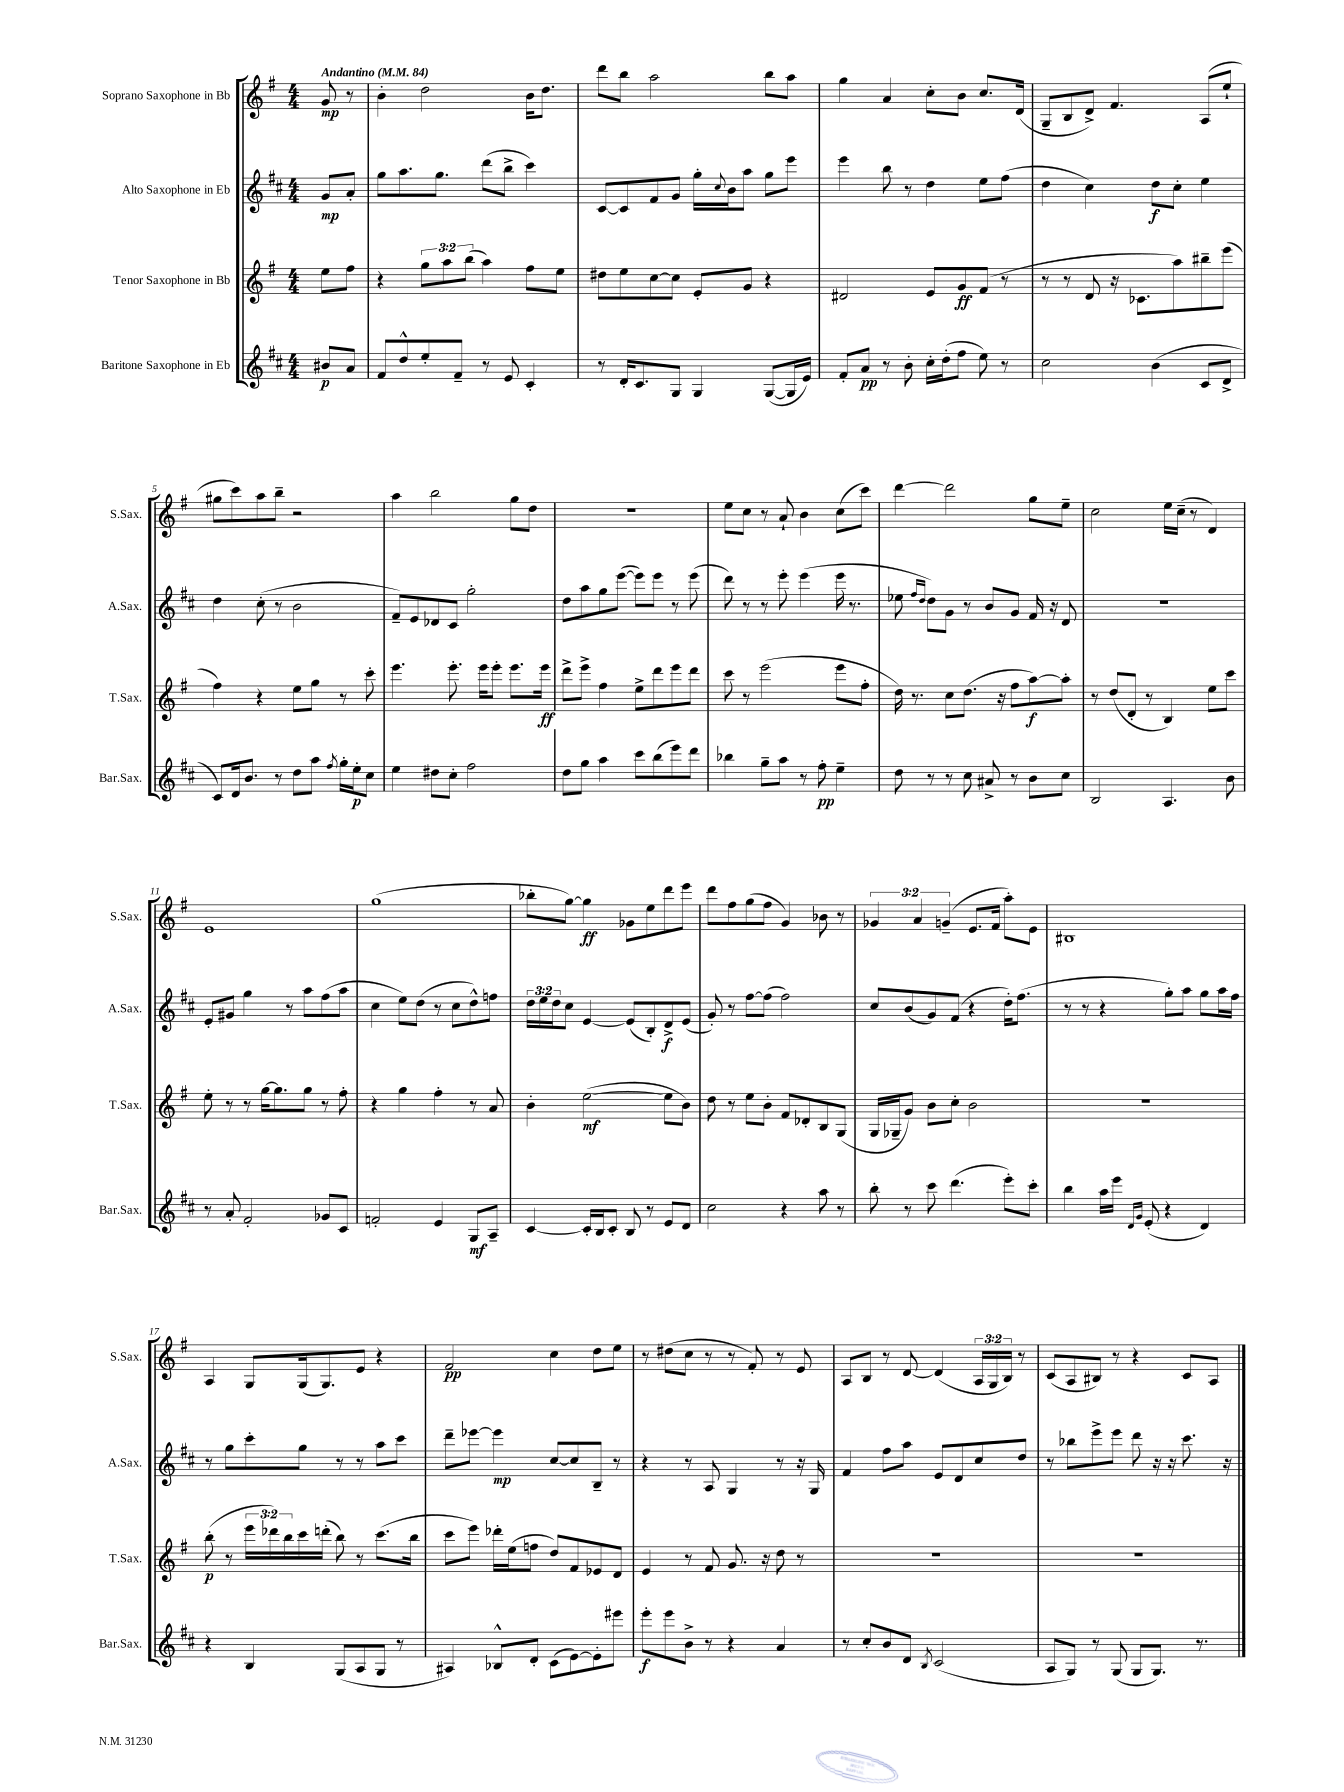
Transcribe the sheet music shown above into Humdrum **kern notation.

**kern	**kern	**kern	**kern
*staff4	*staff3	*staff2	*staff1
*clefG2	*clefG2	*clefG2	*clefG2
*k[f#c#]	*k[f#]	*k[f#c#]	*k[f#]
*M4/4	*M4/4	*M4/4	*M4/4
*MM84	*MM84	*MM84	*MM84
8b#	8ee	8g	8g
8a	8ff#	8a'	8r
=	=	=	=
8f#	4r	8gg	4b'
8dd^^	.	8.aa	.
8ee'	12gg	.	2dd
.	.	8.gg	.
.	12aa	.	.
8f#~	.	.	.
.	(12bb	.	.
8r	4aa)	(8ddd	.
8e	.	8bb^	.
4c#'	8ff#	4ccc#)	16b
.	.	.	8.dd
.	8ee	.	.
=	=	=	=
8r	8dd#	[8c#	8ddd
16d'	8ee	8c#]	8bb
8.c#	.	.	.
.	[8cc	8f#	2aa
8G	8cc]	8g	.
4G	8e'	16gg'	.
.	.	8qqcc#	.
.	.	16b	.
.	8g	8aa	.
([8G	4r	8gg	8bb
16G]	.	8eee	8aa
16e)	.	.	.
=	=	=	=
8f#'	2d#	4eee	4gg
8a	.	.	.
8r	.	8bb	4a
8b'	.	8r	.
16cc#'	8e	4dd	8cc'
(16dd'	.	.	.
8ff#	8g	.	8b
8ee)	(8f#	8ee	8.cc
8r	8r	(8ff#	.
.	.	.	(16d
=	=	=	=
2cc#	8r	4dd	8G~
.	8r	.	8B
.	8d	4cc#)	8d^)
.	16r	.	4.f#
.	8.c-	.	.
(4b	.	8dd	.
.	8aa)	8cc#'	.
8c#	8bb#~	4ee	(8A
8d^	(8eee	.	8ee`
=	=	=	=
8c#)	4ff#)	4dd	8gg#
16d	.	.	8ccc)
8.b	.	.	.
.	4r	(8cc#'	8aa
8r	.	8r	8bb~
8dd	8ee	2b	2r
8aa	8gg	.	.
8qff#	.	.	.
16gg'	8r	.	.
16ee'	.	.	.
8cc#	8ccc'	.	.
=	=	=	=
4ee	4.eee	8f#~)	4aa
.	.	8e	.
8dd#	.	8d-	2bb
8cc#'	8.eee'	8c#	.
2ff#	.	2gg'	.
.	16eee	.	.
.	8eee'	.	.
.	8.eee	.	8gg
.	.	.	8dd
.	16eee	.	.
=	=	=	=
8dd	8ddd^	8dd	1r
8gg	8eee^	8aa	.
4aa	4ff#	8gg	.
.	.	([8eee	.
8ccc#	8ee^	8eee])	.
(8bb	8ddd	8eee	.
8eee)	8eee	8r	.
8ddd	8ddd	(8eee	.
=	=	=	=
4bb-	8ccc	8ddd)	8ee
.	8r	8r	8cc
8gg~	(2eee	8r	8r
8aa	.	8eee'	8a`
8r	.	(4eee	4b
8ff#'	.	.	.
4ee~	8eee	16eee	(8cc
.	.	8.r	.
.	8ff#'	.	8ccc)
=	=	=	=
8dd	16dd)	8ee-	[4ddd
.	8.r	.	.
.	.	16qqff#	.
.	.	16qqdd	.
8r	.	8dd)	.
8r	8cc	8g	2ddd]
8cc#	(8.dd	8r	.
8a#^	.	8b	.
.	16r	.	.
8r	8ff#	8g	.
8b	[8aa)	16f#	8gg
.	.	16r	.
8cc#	8aa']	8d	8ee~
=	=	=	=
2B	8r	1r	2cc
.	(8dd	.	.
.	8d'	.	.
.	8r	.	.
4.A	4B)	.	16ee
.	.	.	(16cc~
.	.	.	8r
.	8ee	.	4d)
8b	8ccc	.	.
=	=	=	=
8r	8ee'	8e'	1e
8a'	8r	8g#	.
2f#'	8r	4gg	.
.	[16gg	.	.
.	8.gg]	.	.
.	.	8r	.
.	8gg	8aa	.
8g-	8r	(8ff#	.
8c#	8ff#'	8aa	.
=	=	=	=
2f'	4r	4cc#	(1gg
.	4gg	8ee)	.
.	.	(8dd	.
4e	4ff#'	8r	.
.	.	8cc#	.
8G	8r	8dd^^)	.
8A~	8a	8ff	.
=	=	=	=
[4c#	4b'	24dd	8bb-'
.	.	24ee	.
.	.	24dd	.
.	.	8cc#	[8gg)
16c#']	([2ee	[4e	4gg]
16B	.	.	.
8c#'	.	.	.
8B	.	(8e]	8g-
8r	.	8B')	8ee
8e	8ee]	8d^	8ddd
8d	8b)	(8e	8eee
=	=	=	=
2cc#	8dd	8g')	8ddd
.	8r	8r	8ff#
.	8ee	[8ff#	(8gg
.	8b'	(8ff#]	8ff#
4r	8f#	2ff#)	4g)
.	8d-'	.	.
8aa	8B	.	8b-
8r	(8G	.	8r
=	=	=	=
8bb'	16G	8cc#	6g-
.	16G-~	.	.
8r	8g)	(8b	.
.	.	.	6a
8ccc#	8b	8g)	.
.	.	.	(6g~
(4.ddd	8cc'	(8f#	.
.	2b	4r	8.e
.	.	.	16f#
8eee')	.	16dd')	8aa')
.	.	(8.ff#	.
8ccc#'	.	.	8e
=	=	=	=
4bb	1r	8r	1B#
.	.	8r	.
16aa	.	4r	.
16eee	.	.	.
16qqd	.	.	.
16qqg	.	.	.
(8e'	.	.	.
4r	.	8gg')	.
.	.	8aa	.
4d)	.	8gg	.
.	.	16aa	.
.	.	16ff#	.
=	=	=	=
4r	(8bb'	8r	4A
.	8r	8gg	.
4B	24eee	8ccc#'	8G
.	24ddd-)	.	.
.	24bb	.	.
.	16ccc	8gg	(16G
.	(16ddd'	.	8.G)
(8G	8bb)	8r	.
8A	8r	8r	8e
8G	(8.ccc	8aa	4r
8r	.	8ccc#	.
.	16bb	.	.
=	=	=	=
4A#)	8ccc	8ddd~	2f#
.	8eee)	[8eee-	.
8B-^^	16ddd-'	4eee-]	.
.	(16ee	.	.
8d'	8ff	.	.
(8c#	8dd)	[8cc#	4cc
[8e)	8f#	8cc#]	.
8e']	8e-	8B~	8dd
8eee#	8d	8r	8ee
=	=	=	=
8eee'	4e	4r	8r
8eee	.	.	(8dd#
8b^	8r	8r	8cc
8r	8f#	8A	8r
4r	8.g	4G	8r
.	.	.	8f#')
.	16r	.	.
4a	8dd	8r	8r
.	8r	16r	8e
.	.	16G	.
=	=	=	=
8r	1r	4f#	8A
8cc#'	.	.	8B
8b	.	8ff#	8r
8d	.	8aa	[8d
8qB	.	.	.
(2c#	.	8e	(4d]
.	.	8d	.
.	.	8cc#	24A
.	.	.	24G
.	.	.	24B)
.	.	8dd	8r
=	=	=	=
8A	1r	8r	(8c
8G)	.	8bb-	8A
8r	.	8eee^	8B#)
(8G	.	8eee	8r
8G	.	8ddd	4r
8.G)	.	16r	.
.	.	16r	.
.	.	8.ccc#	8c
8.r	.	.	.
.	.	.	8A
.	.	16r	.
==	==	==	==
*-	*-	*-	*-
